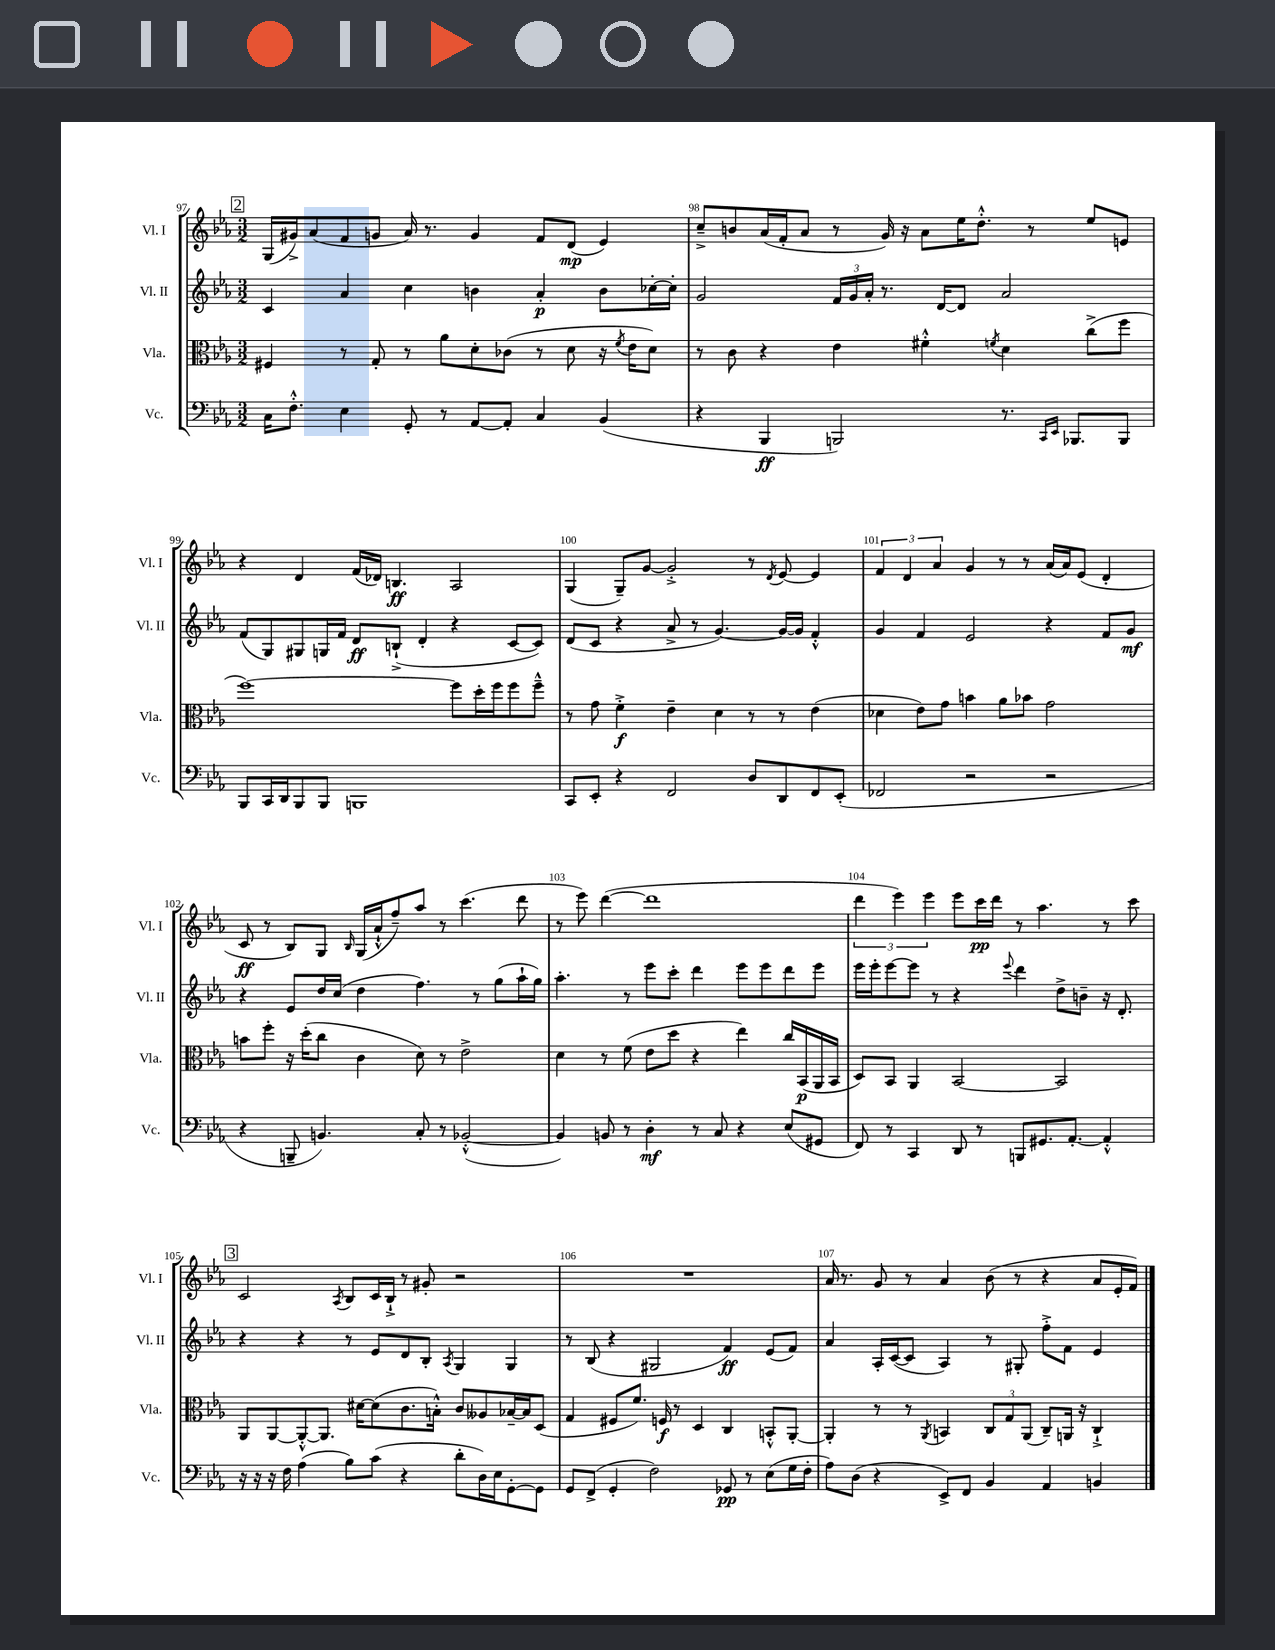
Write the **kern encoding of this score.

**kern	**kern	**kern	**kern
*staff4	*staff3	*staff2	*staff1
*clefF4	*clefC3	*clefG2	*clefG2
*k[b-e-a-]	*k[b-e-a-]	*k[b-e-a-]	*k[b-e-a-]
*M3/2	*M3/2	*M3/2	*M3/2
16C\LK	4F#/	4c/	(16G/LL
8.F'^^\J	.	.	16g#^/J)
.	.	.	(8a-/
4E-\	8r	4a-/	8f/
.	8G'/	.	8g/J
8GG'/	8r	4cc\	16a-/)
.	.	.	8.r
8r	8a-\L	.	.
[8AA-/L	8d'\	4b\	4g/
8AA-'/]J	(8c-\J	.	.
4C/	8r	4a-'/	8f/L
.	8d\	.	(8d/J
(4BB-/	16r	8b\L	4e-/)
.	8qf/	.	.
.	16e-\LK	.	.
.	8d\J)	[16cc-'\L	.
.	.	16cc-'\]JJ	.
=	=	=	=
4r	8r	2g/	8cc~^/L
.	8c\	.	8b/
4BBB-/	4r	.	(16a-/L
.	.	.	16f'/J
.	.	.	8a-/J
2BBB/)	4e-\	24f/LL	8r
.	.	24g/	.
.	.	24a-'/JJ	.
.	.	8.r	16g/)
.	.	.	16r
.	4f#'^^\	.	8a-\L
.	.	[16d/LK	.
.	.	8d/]J	16ee-\K
.	.	.	8.dd'^^\J
.	8qf/	.	.
8.r	4d\	2a-/	.
.	.	.	8r
16qqCC/LL	.	.	.
16qqEE-/JJ	.	.	.
8.BBB-/L	.	.	.
.	(8cc^\L	.	8ee-/L
8BBB-/J	8ff\J	.	8e/J
=	=	=	=
8BBB-/L	[1ff)	(8f/L	4r
16CC/L	.	8G/)	.
16DD/J	.	.	.
8BBB-/	.	8G#/	4d/
8BBB-/J	.	16G/L	.
.	.	16f/JJ	.
1BBB	.	8d/L	(16f/LL
.	.	.	16d-/JJ)
.	.	(8B`^/J	4.B/
.	.	4d'/	.
.	8ff\]L	4r	2A-/
.	16dd'\L	.	.
.	16ff\J	.	.
.	8ff\	[8c/L	.
.	8ff~^^\J	8c/]J)	.
=	=	=	=
8CC/L	8r	(8d/L	(4G/
8EE-'/J	8g\	8c/J	.
4r	4f'^\	4r	8G~/L)
.	.	.	[8g/J
2FF/	4e-~\	8a-^/	2g'^/]
.	.	8r	.
.	4d\	[4.g/)	.
8D/L	8r	.	8r
.	.	.	8qd/
8DD/	8r	16g/_LL	[8e-/
.	.	16g/]JJ	.
8FF/	(4e-\	4f'^^/	4e-/]
(8EE-'/J	.	.	.
=	=	=	=
2FF-/	4d-\	4g/	6f/
.	.	.	6d/
.	8e-\L)	4f/	.
.	.	.	6a-/
.	8g\J	.	.
2r	4b\	2e-/	4g/
.	8a-\L	.	8r
.	8b-\J	.	8r
2r	2g\	4r	(16a-/LL
.	.	.	16a-/J)
.	.	.	(8e-/J
.	.	8f/L	4d'/
.	.	8g/J	.
=	=	=	=
4r	8b\L	4r	8c/
.	8ff'\J	.	8r
8BBB~/	16r	8e-/L	8B-/L)
.	(16dd'\LK	.	.
4.BB/)	8cc\J	16dd/L	8G/J
.	.	(16cc/JJ	.
.	.	.	16qqB-/
.	4c\	4dd\	(16G/LL
.	.	.	16a-`^^/J
.	.	.	8ff~/)
8C'/	8d\)	4.ff\)	8aa-/J
8r	8r	.	8r
([2BB-'^^/	2e-^\	.	(4.ccc\
.	.	8r	.
.	.	(8gg\L	.
.	.	16aa-`\L	8ddd\
.	.	16gg\JJ)	.
=	=	=	=
4BB-/])	4d\	4.aa-'\	8r
.	.	.	8eee-\)
8BB/	8r	.	([4ddd\
8r	(8f\	8r	.
4D'\	8e-\L	8eee-\L	1ddd]
.	8dd\J	8ccc'\J	.
8r	4r	4ddd\	.
8C/	.	.	.
4r	4ee-\)	8eee-\L	.
.	.	8eee-\	.
(8E-/L	16cc/LL	8ddd\	.
.	(16BB-/	.	.
8GG#/J	16AA-/	8eee-\J	.
.	16BB-/JJ	.	.
=	=	=	=
8FF/)	8D/L)	16eee-\LL	6ddd\
.	.	16eee-'\J	.
8r	8BB-/J	[8eee-\	.
.	.	.	6eee-\)
4CC/	4AA-/	8eee-\]J	.
.	.	.	6eee-\
.	.	8r	.
8DD/	[2BB-/	4r	8eee-\L
8r	.	.	16ccc\L
.	.	.	16ddd\JJ
.	.	8qqeee-/	.
8BBB/L	.	4ddd\	8r
8.GG#/	.	.	4.aa-\
.	2BB-/]	8dd^\L	.
[8.AA-'/J	.	.	.
.	.	8b~\J	.
4AA-'^^/]	.	16r	8r
.	.	8.d'/	.
.	.	.	8ccc\
=	=	=	=
16r	8AA-/L	4r	2c/
16r	.	.	.
16r	[8AA-/	.	.
16F\	.	.	.
(4A-\	8AA-'^^/_	4r	.
.	8.AA-/]J	.	.
.	.	.	8qA-/
8B-\L)	.	8r	8B-/L
.	[16d#\LK	.	.
(8c\J	(8d#\]	8e-/L	16c/L
.	.	.	16B-`^/JJ
4r	8.c\	8d/	8r
.	.	8B-'/J	8g#'/
.	16B'^^\Jk)	.	.
.	.	8qA-/	.
8d'\L	8c/L	4G/	2r
16D\L)	8A--/	.	.
16E-\J	.	.	.
[8GG'\	[16B-~/L	4G/	.
.	16B-/]J	.	.
8GG\]J	(8D/J	.	.
=	=	=	=
8GG/L	4G/	8r	1.r
(8FF^/J	.	(8B-/	.
4GG'/	8F#/L	4r	.
.	8.f/J)	.	.
2F\)	.	2G#/	.
.	16F/	.	.
.	8r	.	.
.	4D/	.	.
8GG-/	4C/	4f/)	.
8r	.	.	.
(8E-\L	8BB'^^/L	(8e-/L	.
16G\L	[8AA-'/J	8f/J)	.
16F'\JJ	.	.	.
=	=	=	=
8A-\L)	4AA-'/]	4a-/	16a-/
.	.	.	8.r
(8D\J	.	.	.
4r	8r	16A-'/LL	8g/
.	.	([16c/J	.
.	8r	8c/]J	8r
.	8qAA-/	.	.
8EE-^/L)	4BB/	4A-/)	4a-/
8FF/J	.	.	.
4BB-/	12C/L	8r	(8b-\
.	12G/	.	.
.	.	8G#'/	8r
.	(12AA-/J	.	.
4AA-/	8C~/L)	8ff'^\L	4r
.	16AA/Jk	8f\J	.
.	16r	.	.
4BB/	4C`^/	4e-/	8a-/L
.	.	.	16e-'/L
.	.	.	16f/JJ)
==	==	==	==
*-	*-	*-	*-
